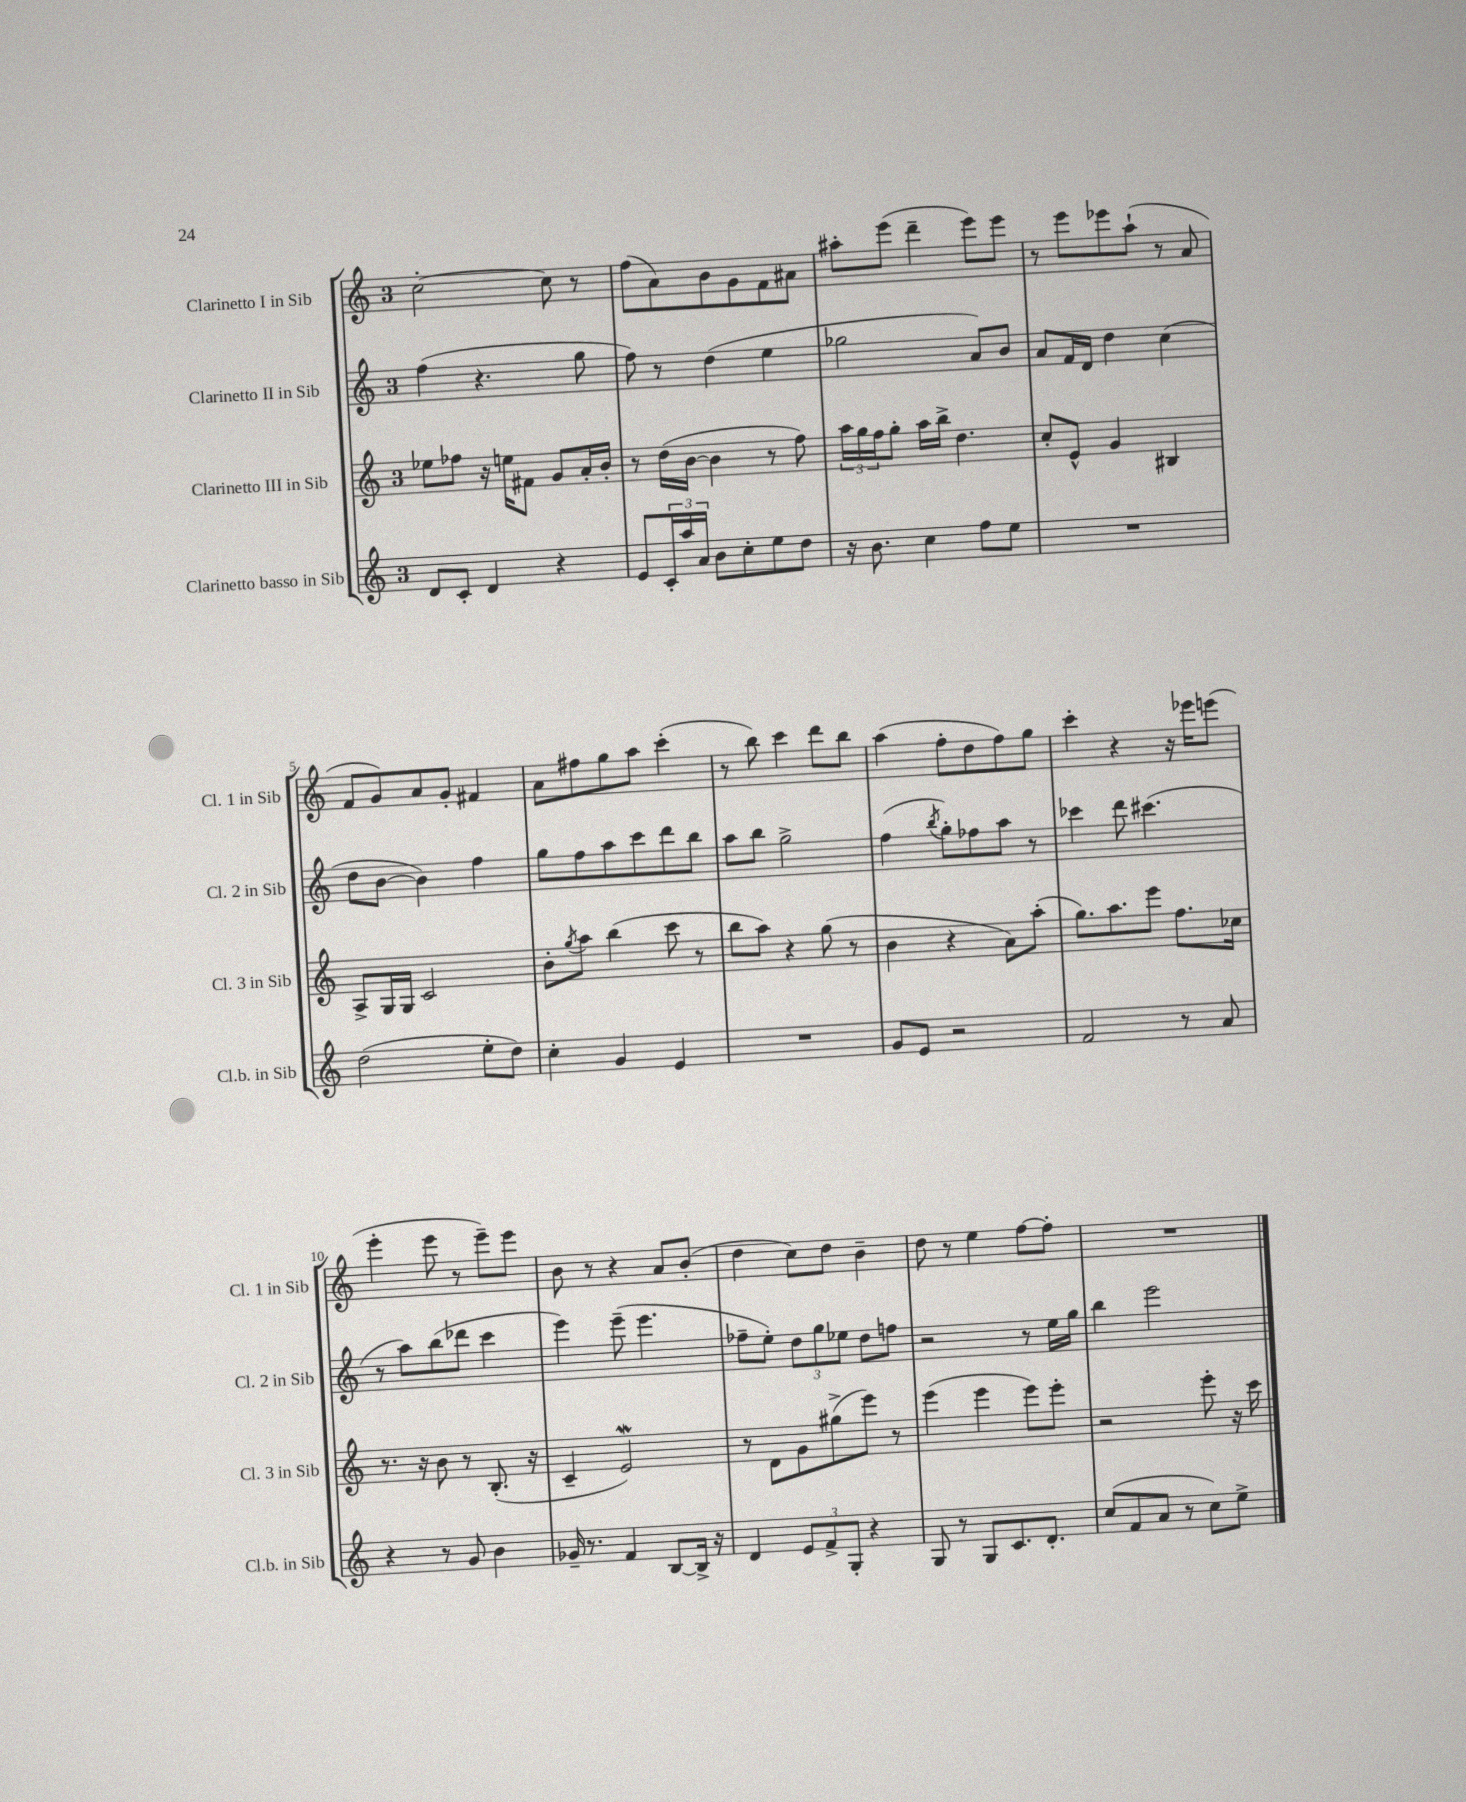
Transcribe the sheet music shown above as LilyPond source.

<<
\new StaffGroup <<
\new Staff = "s0" \with { instrumentName = "Clarinetto I in Sib" shortInstrumentName = "Cl. 1 in Sib" } {
    \clef treble \key c \major \once \override Staff.TimeSignature.style = #'single-digit \time 3/4
    c''2~-. c''8 r8 |
    f''8( a'8) b'8 g'8 f'8 ais'8 |
    ais''8-. e'''8( d'''4-- e'''8) e'''8 |
    r8 e'''8 ees'''8 a''8-!( r8 a'8 |
    f'8 g'8) a'8 g'8-. fis'4 |
    a'8 fis''8 g''8 a''8 c'''4-.( |
    r8 b''8) c'''4 d'''8 b''8 |
    a''4( f''8-. d''8 f''8) g''8 |
    c'''4-. r4 r16 ees'''16 e'''8( |
    e'''4-. e'''8 r8 e'''8--) e'''8 |
    b'8 r8 r4 a'8 b'8-.( |
    d''4 c''8) d''8 b'4-- |
    d''8 r8 e''4 f''8~ f''8-. |
    R2. \bar "|." |
}
\new Staff = "s1" \with { instrumentName = "Clarinetto II in Sib" shortInstrumentName = "Cl. 2 in Sib" } {
    \clef treble \key c \major \once \override Staff.TimeSignature.style = #'single-digit \time 3/4
    f''4( r4. g''8 |
    f''8) r8 d''4( e''4 |
    ges''2 a'8) b'8 |
    a'8 f'16 d'16 d''4 c''4( |
    d''8 b'8~ b'4) f''4 |
    g''8 f''8 a''8 c'''8 d'''8 b''8 |
    a''8 b''8 g''2-> |
    f''4( \acciaccatura { b''8 } g''8-.) fes''8 a''8 r8 |
    ces'''4 d'''8 cis'''4.( |
    r8 a''8) b''8( des'''8 c'''4 |
    e'''4) e'''8--( e'''4. |
    fes''8-- e''8-.) \tuplet 3/2 { d''8 g''8 ees''8 } d''8 f''8 |
    r2 r8 e''16 g''16 |
    b''4 e'''2 \bar "|." |
}
\new Staff = "s2" \with { instrumentName = "Clarinetto III in Sib" shortInstrumentName = "Cl. 3 in Sib" } {
    \clef treble \key c \major \once \override Staff.TimeSignature.style = #'single-digit \time 3/4
    ees''8 fes''8 r16 e''16 fis'8 g'8 a'16-. b'16-. |
    r8 d''16( b'16~ b'4 r8 f''8) |
    \tuplet 3/2 { a''16 g''16 f''16 } g''8-. a''16 b''16-> d''4. |
    c''8-. e'8-^ g'4 bis4 |
    a8-> g16 g16 c'2 |
    b'8-. \acciaccatura { g''8 } a''8 b''4( c'''8 r8 |
    b''8 a''8) r4 g''8( r8 |
    b'4 r4 a'8) a''8-.( |
    g''8.) a''8. e'''8 f''8. ces''16 |
    r8. r16 b'8 r8 b8.-.( r16 |
    c'4-- e'2\mordent) |
    r8 d'8 g'8 gis''8->( e'''8) r8 |
    e'''4( e'''4 e'''8) e'''8-. |
    r2 e'''8-. r16 c'''16 \bar "|." |
}
\new Staff = "s3" \with { instrumentName = "Clarinetto basso in Sib" shortInstrumentName = "Cl.b. in Sib" } {
    \clef treble \key c \major \once \override Staff.TimeSignature.style = #'single-digit \time 3/4
    d'8 c'8-. d'4 r4 |
    e'8 \tuplet 3/2 { c'16-. a''16 a'16 } b'8 c''8-. e''8 d''8 |
    r16 b'8. c''4 f''8 e''8 |
    R2. |
    d''2( e''8-. d''8) |
    c''4-. g'4 e'4 |
    R2. |
    g'8 e'8 r2 |
    f'2 r8 a'8 |
    r4 r8 g'8 b'4 |
    ges'16-- r8. f'4 b8~ b16-> r16 |
    d'4 \tuplet 3/2 { e'8 f'8-> g8-. } r4 |
    g8 r8 g8 c'8. d'8.-. |
    c''8( f'8 a'8 r8 c''8) e''8-> \bar "|." |
}
>>
>>
